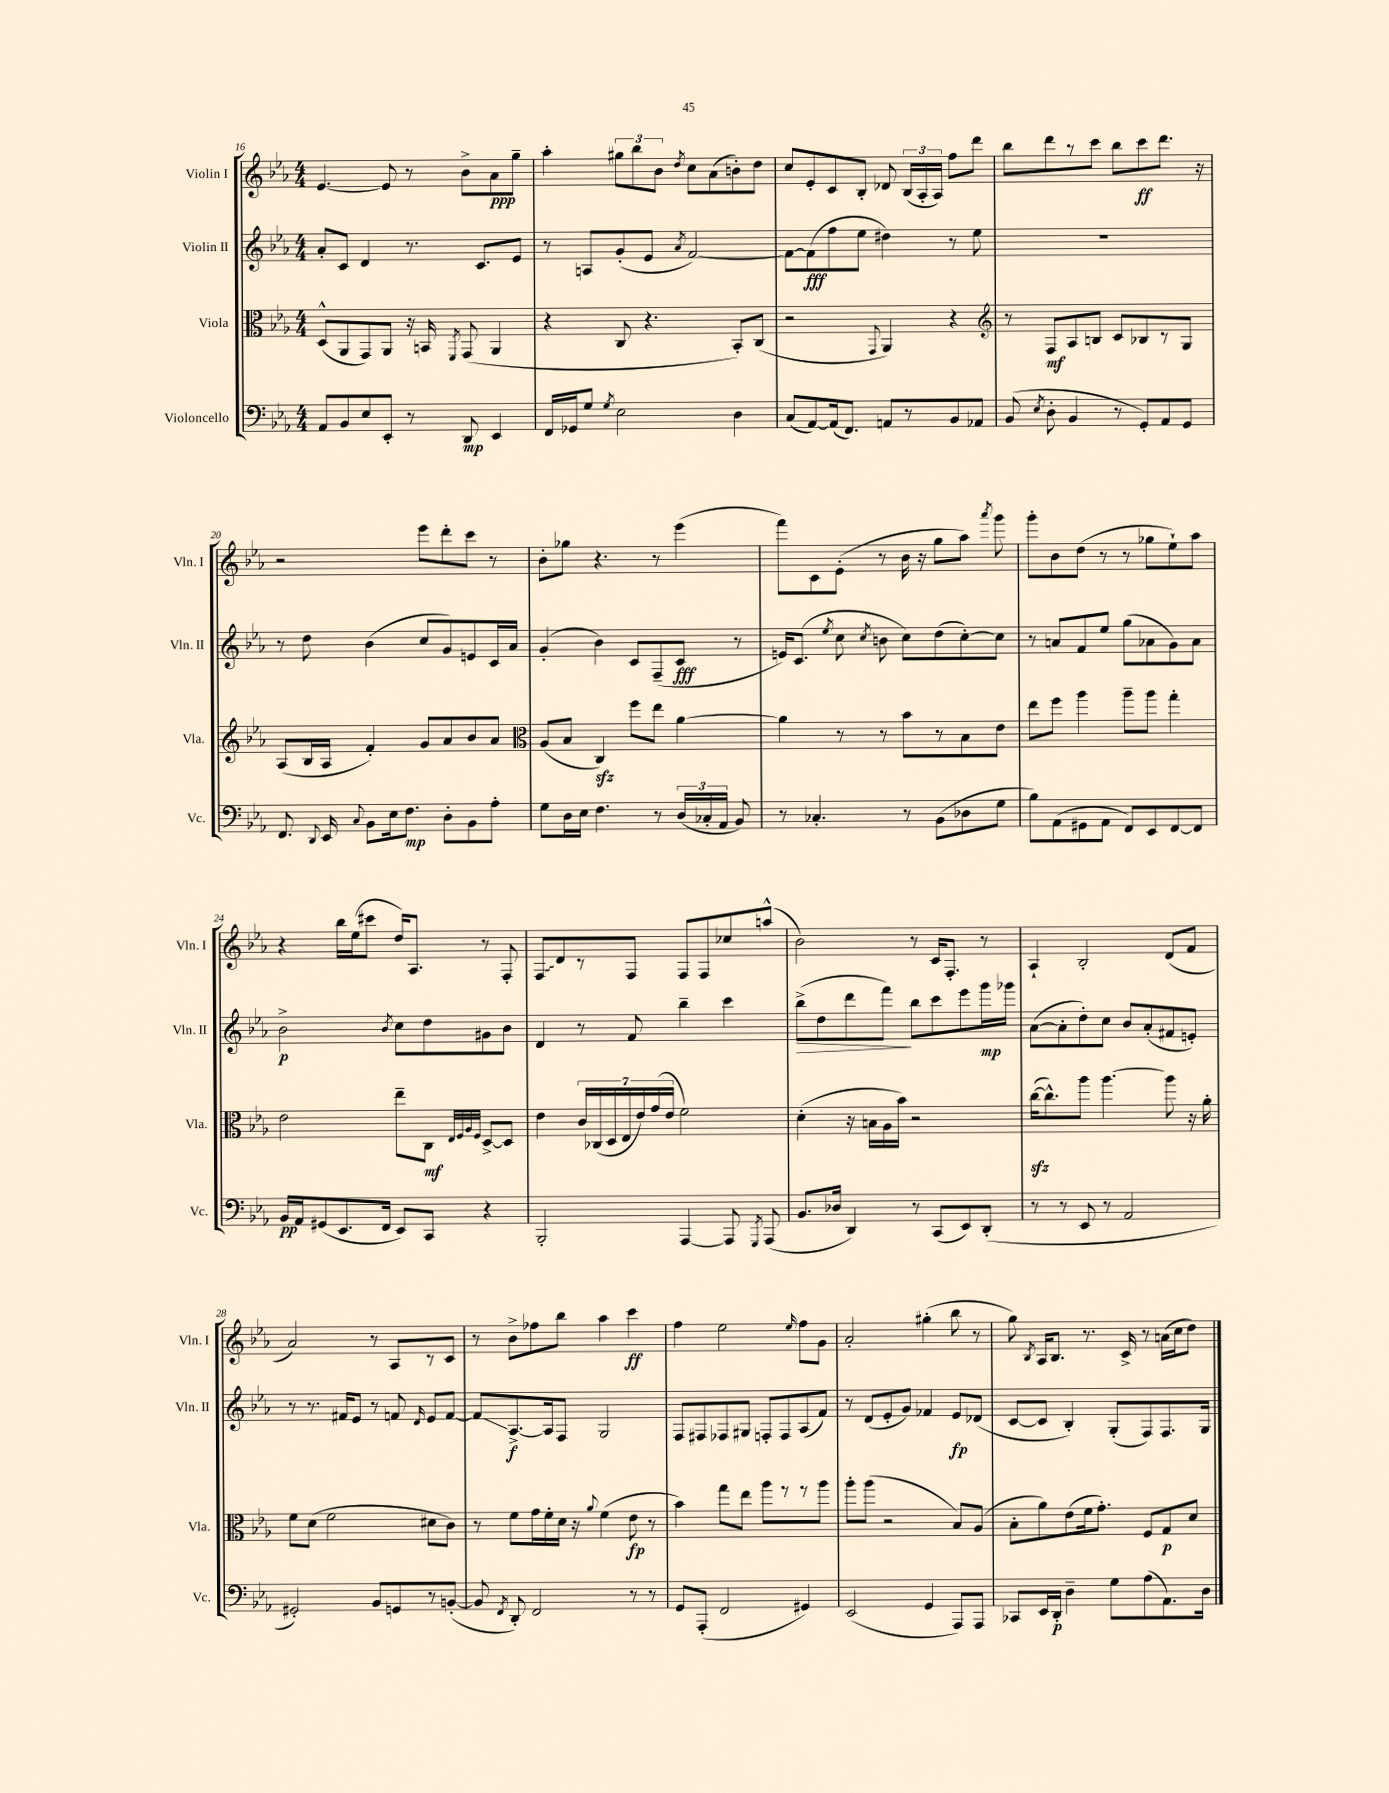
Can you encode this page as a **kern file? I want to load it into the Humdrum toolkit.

**kern	**kern	**kern	**kern
*staff4	*staff3	*staff2	*staff1
*clefF4	*clefC3	*clefG2	*clefG2
*k[b-e-a-]	*k[b-e-a-]	*k[b-e-a-]	*k[b-e-a-]
*M4/4	*M4/4	*M4/4	*M4/4
8AA-/L	(8D^^/L	8a-'/L	[4.e-/
8BB-/	8AA-/	8c/J	.
8E-/	8GG/)	4d/	.
8EE-'/J	8AA-/J	.	8e-/]
8r	16r	8.r	8r
.	16BB/	.	.
.	8qFF/	.	.
8DD/	(8GG/	.	8b-^\L
.	.	8.c/L	.
4EE-/	4AA-/	.	8a-\
.	.	8e-/J	8gg~\J
=	=	=	=
16FF/LL	4r	8r	4aa-'\
16GG-/J	.	.	.
8G/J	.	8A/L	.
8qG/	.	.	.
2E-\	8C/	(8g'/	12gg#\L
.	.	.	12bb-\
.	4.r	8e-/J	.
.	.	.	12b-\J
.	.	8qa-/	8qdd/
.	.	[2f/)	8cc\L
.	.	.	(8a-\
4D\	8BB-'/L)	.	8b'\)
.	(8C/J	.	8dd\J
=	=	=	=
(8C/L	2r	8f\_L	8cc/L
[8AA-/)	.	(8f\]	8e-'/
(16AA-/]k	.	8ff\	8c/
8.FF/J)	.	.	.
.	.	8ee-\J	8B-'/J
.	8qqGG/	.	.
8AA/L	4AA-/)	4dd#\)	8d-/
8r	.	.	(24B-/LL
.	.	.	24A-'/
.	.	.	24A-/JJ)
8BB-/	4r	8r	8ff\L
8AA-/J	.	8ee-\	8ddd\J
=	=	=	=
*	*clefG2	*	*
(8BB-/	8r	1r	8bb-\L
8qE-/	.	.	.
8D'\	8F/L	.	8ddd\
4BB-/	8A-/	.	8r
.	8B/J	.	8ccc\J
8r	8c/L	.	8bb-\L
8GG'/L)	8B-/	.	8ccc\
8AA-/	8r	.	8.ddd\J
8GG/J	8G/J	.	.
.	.	.	16r
=	=	=	=
8.FF/	(8A-/L	8r	2r
.	16B-/L	8dd\	.
8qqDD/	.	.	.
16EE-/	16A-/JJ	.	.
8qqC/	.	.	.
8BB-\L	4f'/)	(4b-\	.
16E-\k	.	.	.
8.F\J	.	.	.
.	8g/L	8cc/L	8eee-\L
8D'\L	8a-/	8g/)	8ddd'\
8BB-\	8b-/	8e/	8ccc\J
8A-'\J	8a-/J	16c/L	8r
.	.	16a-/JJ	.
=	=	=	=
*	*clefC3	*	*
8G\L	(8A-/L	(4g'/	8b-'\L
16D\L	8B-/J	.	8gg-\J
16E-\JJ	.	.	.
4.F\	4C/)	4b-\)	4.r
.	8ff\L	8c/L	.
8r	8ee-\J	(8F~/	8r
(24D/LL	[4a-\	8c/J	(4eee-\
24C-'/	.	.	.
24AA-/JJ	.	.	.
8BB-/)	.	8r	.
=	=	=	=
8r	4a-\]	16e/LK)	8fff\L)
.	.	(8.c/J	.
4.C-'/	.	.	8c\
.	.	8qee-/	.
.	8r	8cc\	(8e-'\J
.	.	8qcc/	.
.	8r	8b\	8r
8r	8b-\L	8cc\L)	16b-\
.	.	.	16r
(8BB-\L	8r	(8dd\	8gg\L
8D-\	8B-\	[8cc'\)	8aa-\J)
.	.	.	8qaaa-/
8G\J	8e-\J	8cc\]J	8ggg\
=	=	=	=
8B-\L)	8ee-\L	8r	8ggg'\L
(8AA-\	8ff\J	8a/L	8b-\
8GG#\	4aa-\	8f/	(8dd\J
8AA-\J	.	8ee-/J	8r
8FF/L)	8aa-~\L	(8gg\L	8r
8EE-/	8aa-\J	8a-\	8gg-\L
[8FF/	4gg'\	8g\)	8ee-`\)
8FF/]J	.	8a-\J	8aa-\J
=	=	=	=
16BB-/LL	2e-\	2b-^\	4r
16AA-/J	.	.	.
(8GG#/	.	.	.
8.EE-/	.	.	16bb-\LL
.	.	.	(16ee-\J
.	.	.	8ccc#\J
16FF/Jk	.	.	.
.	.	8qb-/	.
8EE-/L)	8ee-~\L	8cc\L	16dd/LK)
.	.	.	8.A-/J
8CC/J	8C\J	8dd\	.
.	32qqE-/LLL	.	.
.	32qqF/	.	.
.	32qqA-/	.	.
.	32qqF/JJJ	.	.
4r	[8D^/L	8g#\	8r
.	8D/]J	8b-\J	8F'/
=	=	=	=
2BBB-'/	4e-\	4d/	8F/L
.	.	.	8d/
.	28c/LL	8r	8r
.	(28C-/	.	.
.	28D/	.	.
.	28E-/	.	.
.	.	8f/	8F/J
.	28e-/)	.	.
.	(28g/	.	.
.	28e-/JJ	.	.
[4AAA-/	2f\)	4bb-~\	8F/L
.	.	.	8F/
8AAA-/]	.	4ccc\	8cc-/
8qGGG/	.	.	.
(8AAA-/	.	.	(8aa^^/J
=	=	=	=
8.BB-/L	(4d'\	(8bb-^\L	2b-\)
.	.	8dd\	.
16D-/Jk	.	.	.
4DD/)	16r	8ddd\	.
.	16B\LL	.	.
.	16A-\	8fff\J)	.
.	16b-\JJ)	.	.
8r	2r	8bb-\L	8r
(8CC/L	.	8ccc\	16c/LK
.	.	.	8.F'/J
8EE-/)	.	8eee-\	.
(8DD'/J	.	16ggg\L	8r
.	.	16ggg-\JJ	.
=	=	=	=
8r	([16cc\LK	([8a-\L	4A-`/
.	8.cc^^\])	.	.
8r	.	8a-'\]	.
8EE-/	8aa-\J	8dd'\)	2B-'/
8r	[4.aa-\	8cc\J	.
2AA-/	.	8b-/L	.
.	.	(8a-'/	.
.	8aa-\]	8f#/	(8d/L
.	16r	8e'/J)	8f/J
.	16a-'\	.	.
=	=	=	=
2GG#'/)	8f\L	8r	2a-/)
.	(8d\J	8.r	.
.	2f\	.	.
.	.	16f#/LK	.
.	.	8e-/J	.
8BB-/L	.	8r	8r
8GG/	.	8f/	8A-/L
.	.	16qqd/	.
8r	8d#\L	8e-/L	8r
([8BB'/J	8c\J)	[8f/J	8c/J
=	=	=	=
8BB/]	8r	8f/]L	8r
8qFF/	.	.	.
8DD'/)	8f\L	[8.A-^/	8b-^\L
2FF/	16g\L	.	8ff-\
.	16f'\	16A-/]k	.
.	16d\JJ	8F/J	8bb-\J
.	16r	.	.
.	8qqa-/	.	.
.	(4f\	2G/	4aa-\
8r	8e-\	.	4ccc\
8r	8r	.	.
=	=	=	=
8GG/L	4b-\)	8F/L	4ff\
(8AAA-'/J	.	8F#/	.
2FF/	8gg\L	8F-/	2ee-\
.	8ee-\J	8G#/J	.
.	8aa-\L	8F'/L	.
.	8r	8F/	.
.	.	.	16qqee-/
4GG#/)	8r	(8A-/	8ff\L
.	8aa-\J	8f/J)	8g\J
=	=	=	=
(2EE-/	8aa-'\L	8r	2a-'/
.	(8aa-\J	(8d/L	.
.	2r	8e-'/	.
.	.	8g/J)	.
4GG/	.	4f-/	(4gg#'\
8AAA-/L)	8B-/L)	8e-/L	8bb-\
8AAA-/J	(8A-/J	(8d-/J	8r
=	=	=	=
8CC-/L	8B-'\L	[8c/L	8gg\)
.	.	.	8qB-/
16EE-/L	8a-\)	8c/]J	16A-/LK
16DD'/JJ	.	.	8.B-/J
4D~\	(8e-\	4B-'/)	.
.	16f\k	.	8.r
.	8.g'\J)	.	.
8G\L	.	(8G'/L	.
.	.	.	16c^/
(8A-\	8F/L	8F/)	8r
8.AA-\)	8G/	8.F/	(16a\LL
.	.	.	16cc\J
.	8d/J	.	8dd\J)
16D\Jk	.	16G/Jk	.
==	==	==	==
*-	*-	*-	*-
